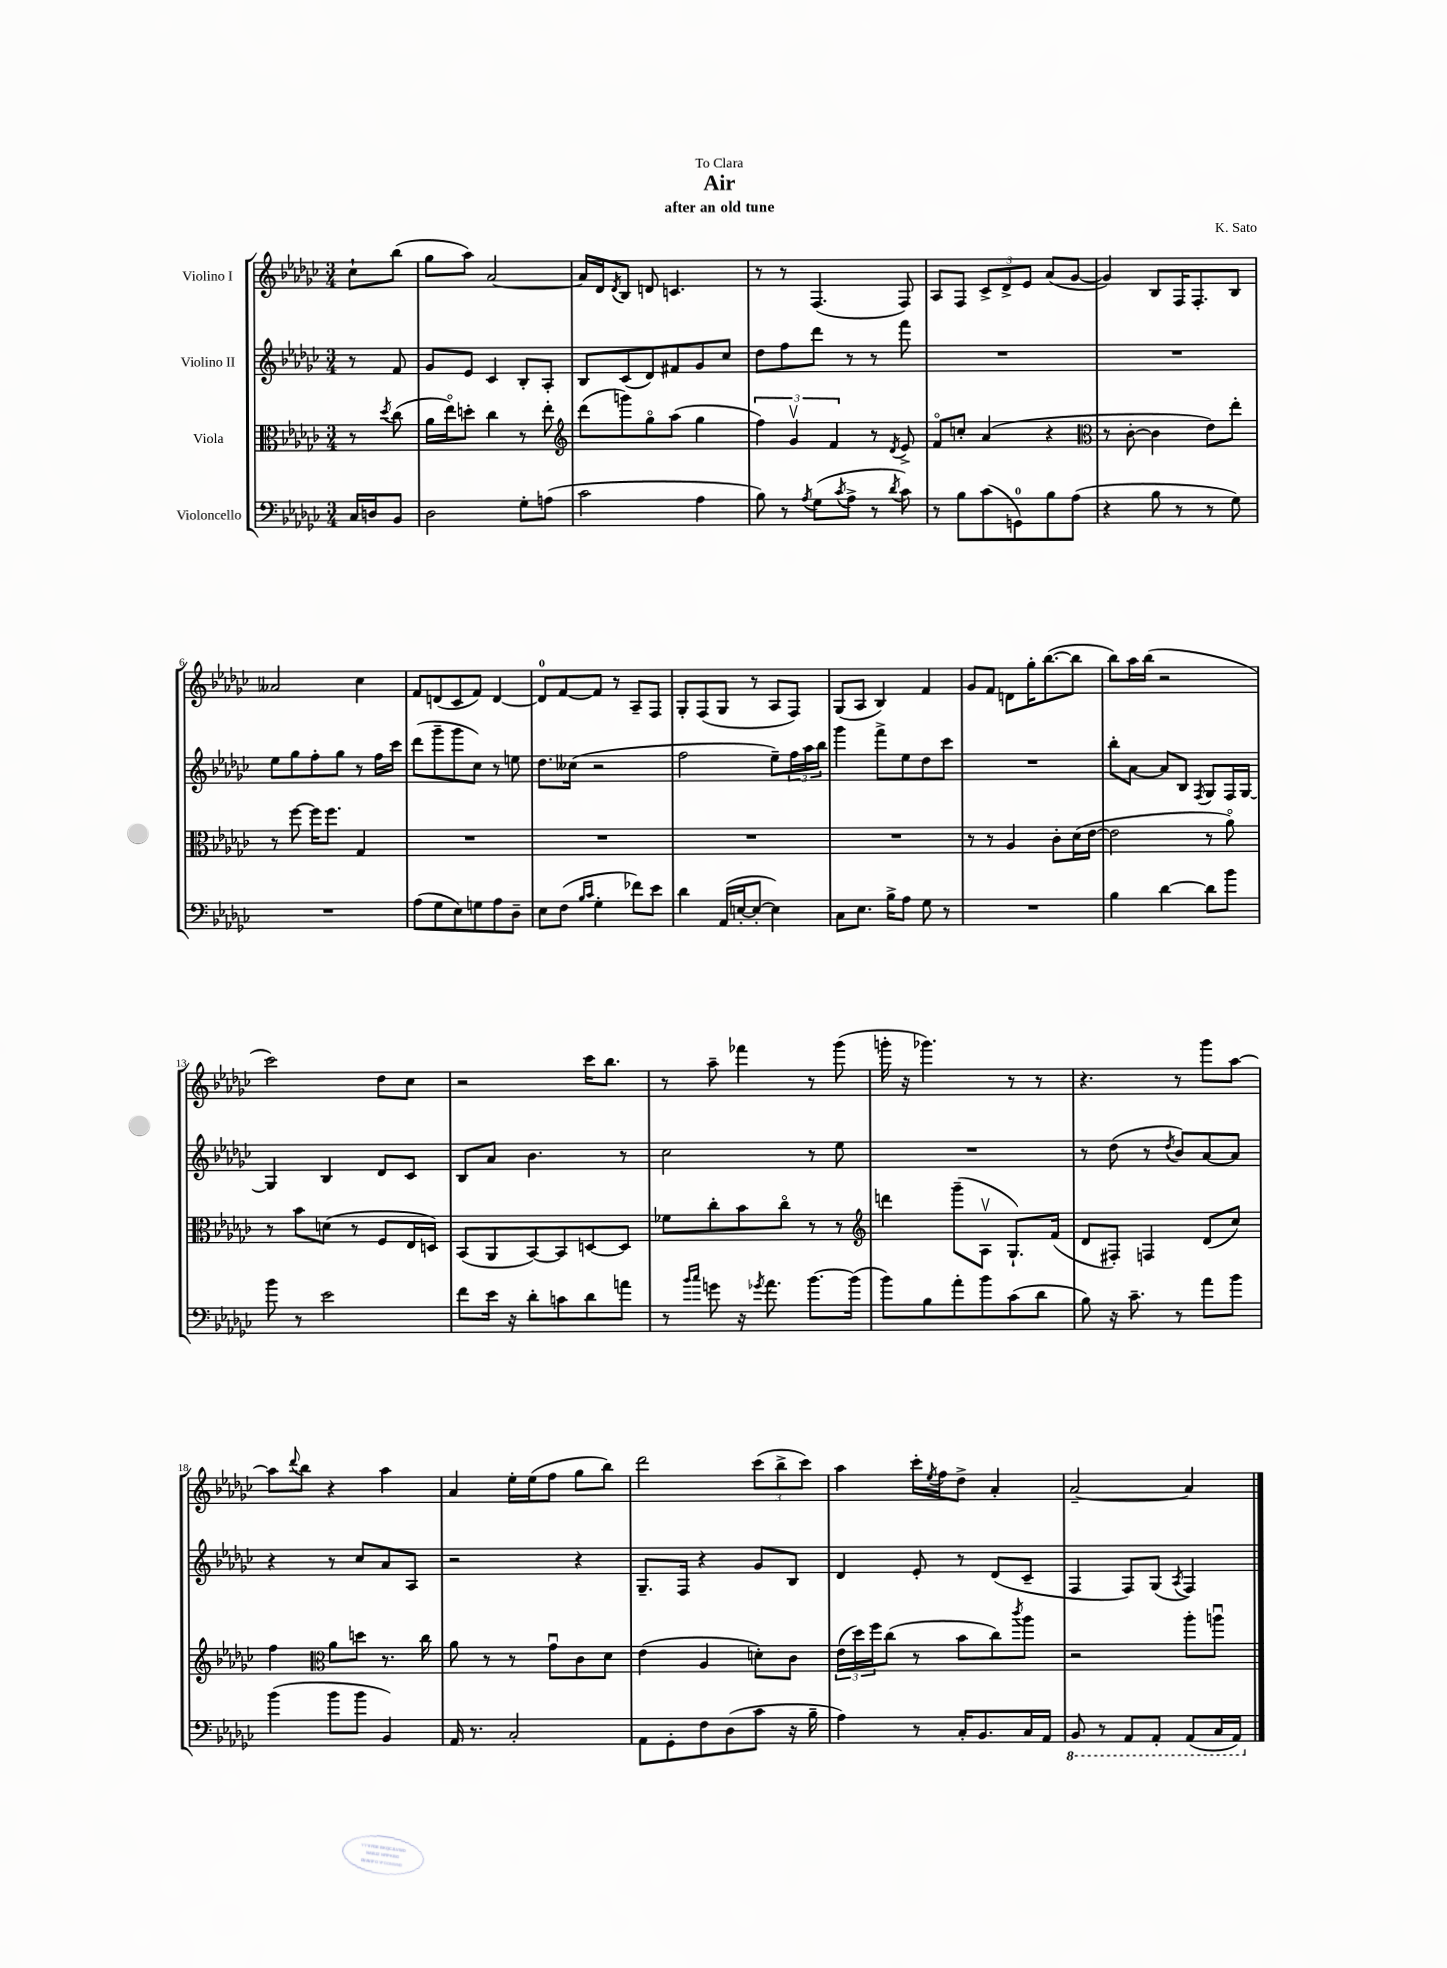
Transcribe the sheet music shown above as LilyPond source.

\header { title = "Air" composer = "K. Sato" subtitle = "after an old tune" dedication = "To Clara" }
<<
\new StaffGroup <<
\new Staff = "s0" \with { instrumentName = "Violino I" } {
    \clef treble \key ges \major \numericTimeSignature \time 3/4 \partial 4
    ces''8-! bes''8( |
    ges''8 aes''8) aes'2~ |
    aes'16 des'16 \acciaccatura { des'8 } bes8 d'8 c'4. |
    r8 r8 f4.( f8) |
    aes8 f8 \tuplet 3/2 { ces'8-> des'8-> ees'8 } aes'8( ges'8~ |
    ges'4) bes8 f16 f8.-. bes8 |
    aeses'2 ces''4 |
    f'8 d'8( ces'8 f'8) d'4~ |
    d'8-0 f'8~ f'8 r8 aes8-- f8 |
    ges8-. f8( ges8 r8 aes8 f8) |
    ges8( aes8 bes4) f'4 |
    ges'8 f'8 d'8 ges''16-. bes''8.~( bes''8 |
    bes''8) aes''16 bes''16( r2 |
    ces'''2) des''8 ces''8 |
    r2 ces'''16 bes''8. |
    r8 aes''8-- fes'''4 r8 ges'''8( |
    g'''16-. r16 ges'''4.) r8 r8 |
    r4. r8 ges'''8 aes''8~ |
    aes''8 \appoggiatura { des'''8 } bes''8 r4 aes''4 |
    aes'4 ees''16-. ees''16( f''8 ges''8 bes''8) |
    des'''2 \tuplet 3/2 { ces'''8( bes''8-> ces'''8) } |
    aes''4 ces'''16-. \acciaccatura { ees''8 } f''16 des''8-> aes'4-. |
    aes'2~-- aes'4 \bar "|." |
}
\new Staff = "s1" \with { instrumentName = "Violino II" } {
    \clef treble \key ges \major \numericTimeSignature \time 3/4 \partial 4
    r8 f'8 |
    ges'8 ees'8 ces'4 bes8-. aes8-. |
    bes8 ces'8( des'8) fis'8 ges'8 ces''8 |
    des''8 f''8 des'''8 r8 r8 f'''8 |
    R2. |
    R2. |
    ees''8 ges''8 f''8-. ges''8 r8 f''16 ces'''16 |
    des'''8( ges'''8-- ges'''8 ces''8) r8 e''8 |
    des''8. ceses''16( r2 |
    f''2 ees''8--) \tuplet 3/2 { f''16 aes''16 bes''16 } |
    ges'''4 f'''8-> ees''8 des''8 ces'''8 |
    R2. |
    bes''8-. aes'8~ aes'8 bes8 \acciaccatura { f8 } ges8 f16 ges16~ |
    ges4 bes4 des'8 ces'8 |
    bes8 aes'8 bes'4. r8 |
    ces''2 r8 ees''8 |
    R2. |
    r8 des''8( r8 \acciaccatura { des''8 } bes'8) aes'8~ aes'8 |
    r4 r8 ces''8 aes'8 aes8 |
    r2 r4 |
    ges8.-- f16 r4 ges'8 bes8 |
    des'4 ees'8-. r8 des'8( ces'8-- |
    f4 f8) ges8( \acciaccatura { aes8 } f4) \bar "|." |
}
\new Staff = "s2" \with { instrumentName = "Viola" } {
    \clef alto \key ges \major \numericTimeSignature \time 3/4 \partial 4
    r8 \acciaccatura { des''8 } ces''8( |
    aes'16 ees''16\flageolet) d''8-. ces''4 r8 ees''8-. |
    \clef treble des'''8( g'''8) ges''8\flageolet aes''8( ges''4 |
    \tuplet 3/2 { f''4) ges'4\upbow f'4 } r8 \acciaccatura { des'8 } ees'8-> |
    f'8\flageolet c''8-. aes'4( r4 |
    \clef alto r8 ces'8~-. ces'4 ees'8) ees''8-. |
    r8 f''8~ f''16 f''8. ges4 |
    R2. |
    R2. |
    R2. |
    R2. |
    r8 r8 aes4 ces'8-. des'16( ees'16~ |
    ees'2 r8 aes'8\flageolet) |
    r8 bes'8 d'8( r8 f8 ees16 d16) |
    bes,8( aes,8 bes,8~) bes,8 d8~ d8 |
    fes'8 ces''8-. bes'8 ces''8\flageolet r8 r8 |
    \clef treble d'''4 ges'''8--( aes8\upbow ges8.-!) f'16( |
    des'8 fis8-.) f4 des'8( ces''8) |
    f''4 \clef alto aes'8 d''8 r8. ces''16 |
    aes'8 r8 r8 ges'8\downbow ces'8 des'8 |
    ees'4( aes4 d'8-.) ces'8 |
    \tuplet 3/2 { ees'16( des''16) f''16 } ces''8( r8 bes'8 ces''8) \acciaccatura { ces'''8 } aes''8 |
    r2 aes''8-. a''8\downbow \bar "|." |
}
\new Staff = "s3" \with { instrumentName = "Violoncello" } {
    \clef bass \key ges \major \numericTimeSignature \time 3/4 \partial 4
    ces16 d16 bes,8 |
    des2 ges8-. a8( |
    ces'2 aes4 |
    bes8) r8 \acciaccatura { aes8 } ges8( \acciaccatura { ces'8 } aes8-> r8 \acciaccatura { des'8 } ces'8) |
    r8 bes8 ces'8( g,8-0) bes8 aes8( |
    r4 bes8 r8 r8 ges8) |
    R2. |
    aes8( ges8 ees8) g8 aes8 des8-- |
    ees8 f8( \grace { bes16 ces'16 } ges4-. fes'8) ees'8 |
    des'4 aes,16( e16~-. e8~-. e4) |
    ces8 ees8. bes16-> aes8 ges8 r8 |
    R2. |
    bes4 des'4~ des'8 bes'8 |
    bes'8 r8 ees'2 |
    f'8 ees'16 r16 des'8-. c'8 des'8 a'8 |
    r8 \grace { bes'16 ces''16 } g'8 r16 \acciaccatura { ges'8 } aes'8. bes'8.~ bes'16( |
    bes'8) bes8 aes'8-. bes'8 ces'8( des'8 |
    bes8) r16 ces'8.-- r8 aes'8 bes'8 |
    bes'4( bes'8 bes'8 bes,4) |
    aes,16 r8. ces2-. |
    aes,8 ges,8-. f8 des8( ces'8 r16 bes16-- |
    aes4) r8 ces16-. bes,8. ces16 aes,16 |
    \ottava #-1 bes,,8 r8 aes,,8 aes,,8-. aes,,8( ces,16 aes,,16) \ottava #0 \bar "|." |
}
>>
>>
